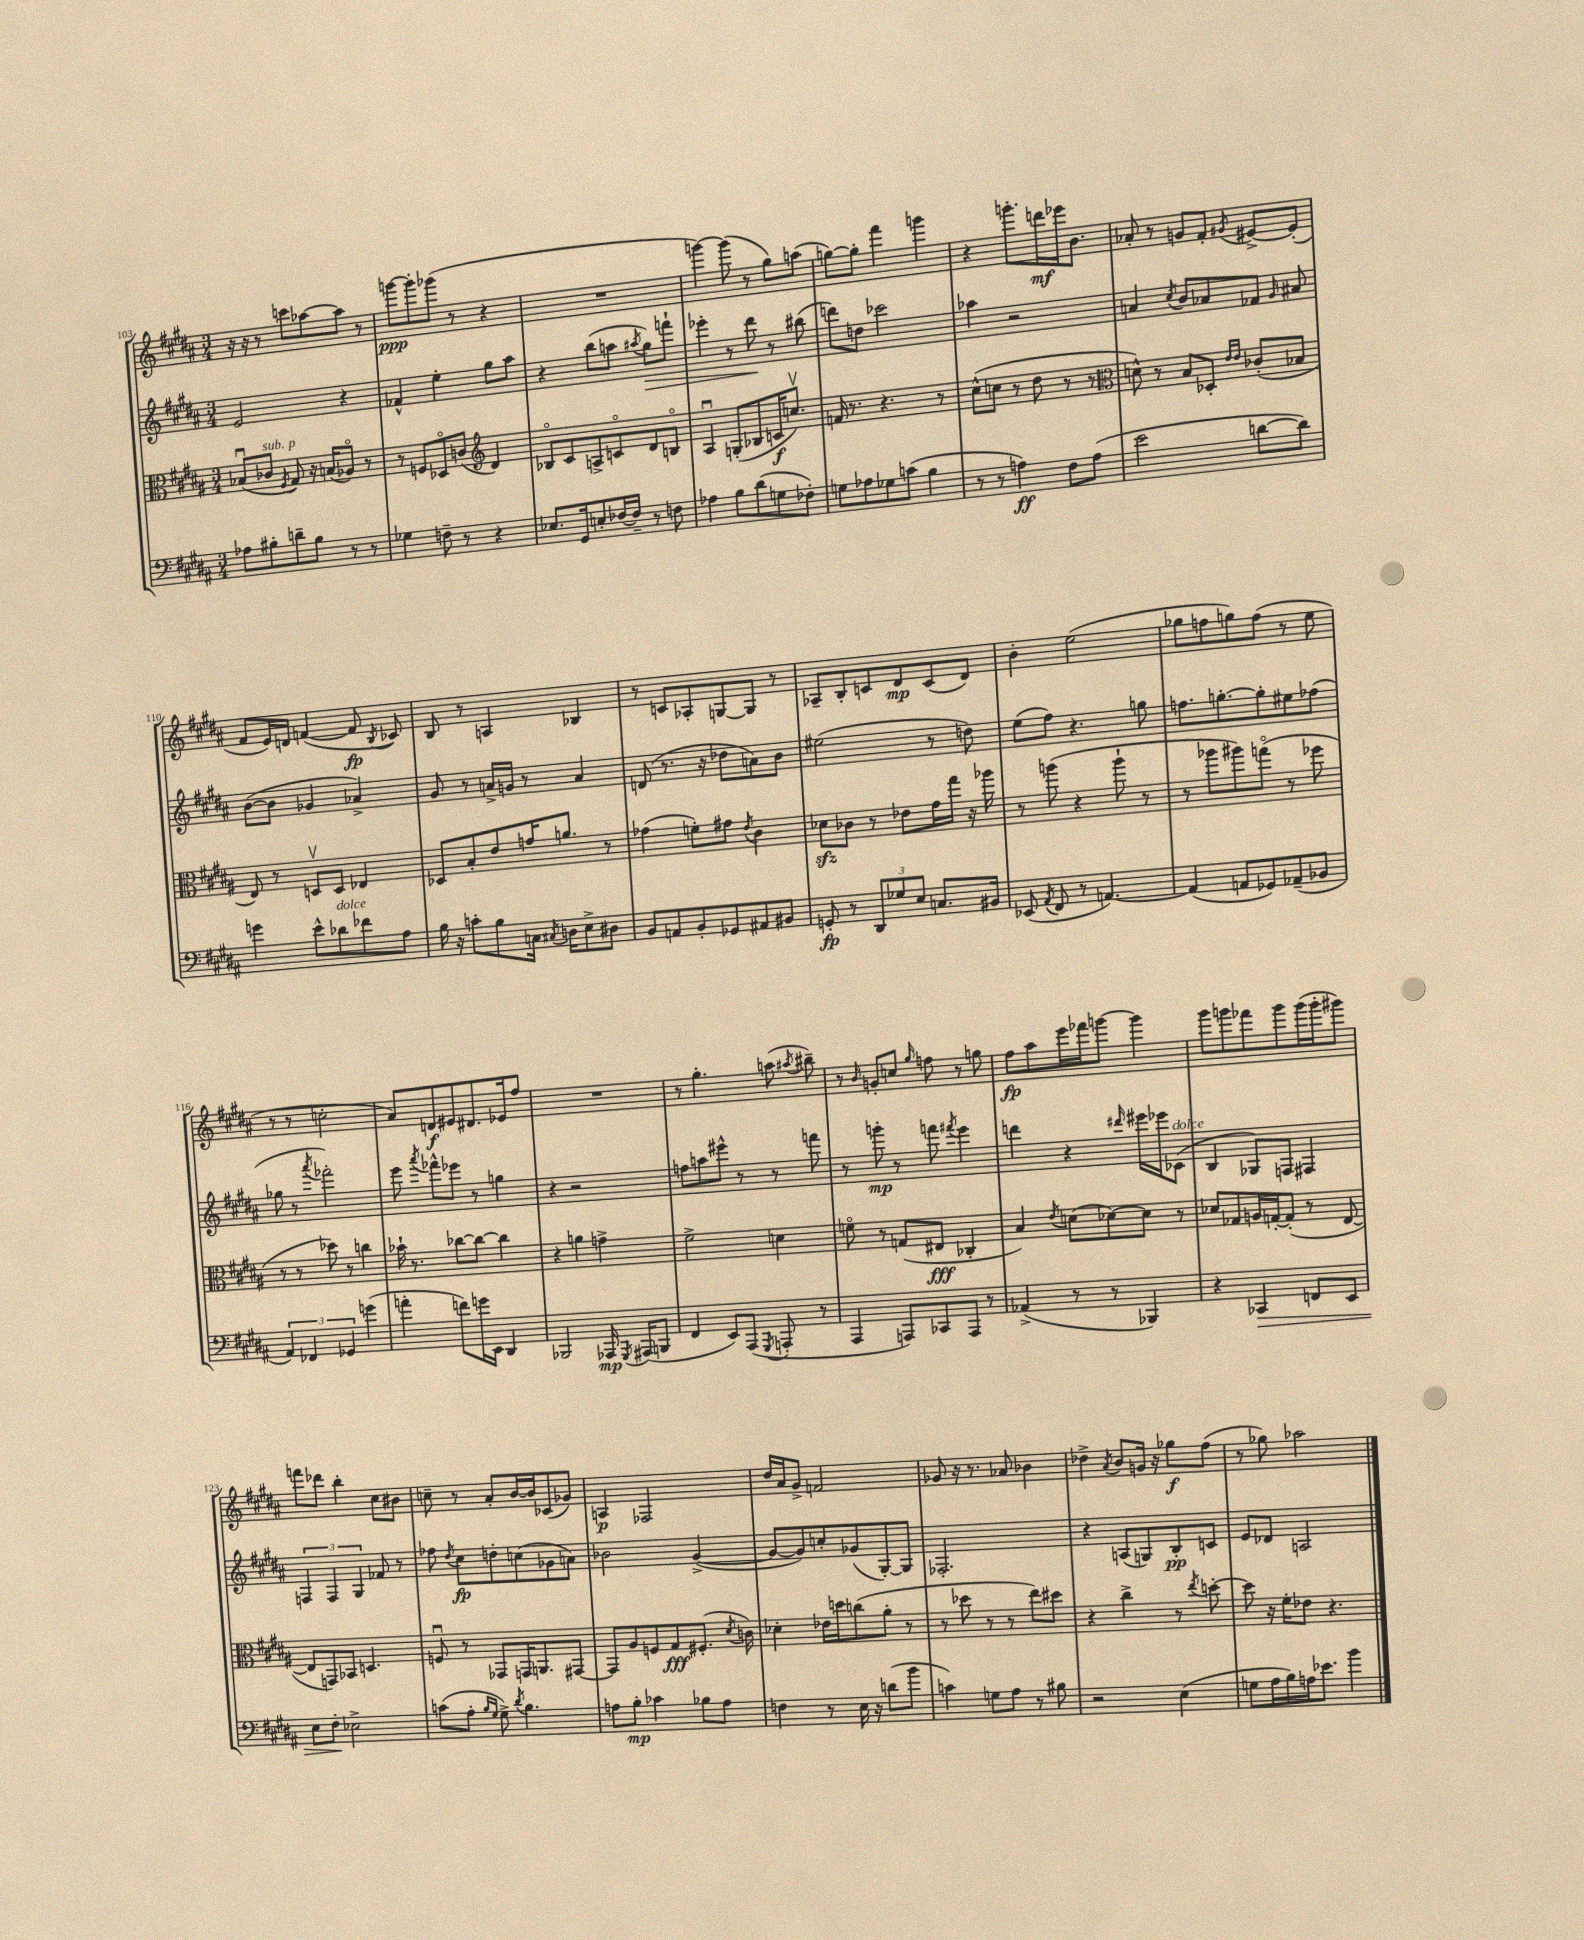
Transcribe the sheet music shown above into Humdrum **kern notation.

**kern	**kern	**kern	**kern
*staff4	*staff3	*staff2	*staff1
*clefF4	*clefC3	*clefG2	*clefG2
*k[f#c#g#d#a#]	*k[f#c#g#d#a#]	*k[f#c#g#d#a#]	*k[f#c#g#d#a#]
*M3/4	*M3/4	*M3/4	*M3/4
8A-	(8B-u	2e	16r
.	.	.	16r
8B#'	8c-	.	8r
.	8qF#	.	.
8d~	8G#)	.	8ccc
8B#	16r	.	[8aa-
.	(16B	.	.
8r	8A-o)	4r	8aa-]
8r	8r	.	8r
=	=	=	=
4G-	8r	4f-^^	[8ggg
.	8F	.	8ggg']
8F~	8D-o	4ee'	(8ggg-
8r	(8c	.	8r
*	*clefG2	*	*
4r	4d#)	8gg#	4r
.	.	8aa#	.
=	=	=	=
8.E-	8B-o	4r	2.r
.	8c#	.	.
16GG#	.	.	.
8E'	8A^	(8bb	.
[16F-	8co	8aa	.
16F-~]	.	.	.
.	.	8qaa#	.
8r	8d#	8gg#)	.
8F	8Bo	8fff`	.
=	=	=	=
4A-	4A#u	4eee-'	[4ggg)
8B	(8G'	8r	(8ggg]
(8d#	8B-	8ddd#	8r
8G	16c	8r	8gg#)
.	8.ccv)	.	.
8F-')	.	(8bb#	(8aa
=	=	=	=
8G	16f	8ddd)	[8gg)
.	8.r	.	.
8A-	.	8dd	8gg']
8G-	4.r	2ccc-	4fff#
(8c	.	.	.
4B	.	.	4ggg
.	8r	.	.
=	=	=	=
8r	(8cc#^^	4aa-	4r
8r	8cc	.	.
4A)	8r	2r	8.ggg'
.	8dd#	.	.
.	.	.	16ddd
8F#	8r	.	16eee-
.	.	.	8.b
(8A	8r	.	.
=	=	=	=
*	*clefC3	*	*
2e	8d^^)	4a	8a-'
.	8r	.	8r
.	.	8qcc#	.
.	8B	8b	8g
.	8D-'	8a-	8f#'
.	16qqe	.	.
.	16qqe	.	8qg#
[8d	(8c-'	8f-	[8e#^
.	.	16qqg#	.
8d])	8B-	8a#	(8e#']
=	=	=	=
4g	8E)	([8b	8f#
.	8r	8b]	16e)
.	.	.	16d
8e^^	8Dv	4g-	([4f
8d-	8D	.	.
8f-	4E-	4a-^)	8f]
.	.	.	8qB
8A#	.	.	8c-)
=	=	=	=
16B	8D-	8g#	8B
16r	.	.	.
8c'	8B'	8r	8r
8B	8e	16a^	4A
.	.	16g	.
16C	16g	8r	.
8qC#	.	.	.
16D	8.a	.	.
8E^	.	4a	4B-
8D#	8r	.	.
=	=	=	=
8BB	(4g-	(8d	8r
8AA	.	8.r	8c
8BB'	8f')	.	8A-'
.	.	16r	.
8GG-	8g#	8dd-	[8G
.	8qe	.	.
8AA#	4c#	8a)	8G]
8BB#	.	8b	8r
=	=	=	=
8GG'	8d-	(2ee#	8A-~
8r	8c-	.	8B'
12DD#	8r	.	8c
12G-	.	.	.
.	8e-	.	8d#
12E	.	.	.
8.C	16g#	8r	(8c
.	16gg#	.	.
.	16r	8dd)	8d#)
16BB#	16aa-	.	.
=	=	=	=
(8EE-	8r	(8ee	4b'
8qAA#	.	.	.
8FF#	(8aa	8ff#)	.
8r	4r	4.r	(2ee
[4.AA)	.	.	.
.	8aa`	.	.
.	8r	8gg	.
=	=	=	=
(4AA]	8r	8.ff	8gg-
.	8aa-	.	8ff
.	.	[8.gg'	.
8AA	8aa#)	.	8gg)
8GG-)	(8ggo	8gg']	(8ff
(8AA-~	8r	8ee#	8r
8BB-	8ff-	(8ff-	8ee
=	=	=	=
6AA#)	8r	8gg-	8r
.	8r	8r	8r
6FF-	.	.	.
.	.	8qaaa#	.
.	8dd-)	2fff-')	2cc'
6GG-	.	.	.
.	8r	.	.
(4g	4cc	.	.
=	=	=	=
4a'	16b-`	8eee	8a#)
.	8.r	.	.
.	.	8qaaa#	.
.	.	8fff-^^	8d
8f)	[8cc-	8eee-	8e#
16g	8cc-_	8r	8.d#
16EE	.	.	.
4DD#	4cc-]	4gg	.
.	.	.	16e-
.	.	.	8ff#
=	=	=	=
2BBB-	4r	4r	2.r
.	4a	2r	.
16AAA-	4g^	.	.
8qGGG#	.	.	.
(16AAA#	.	.	.
8BBB	.	.	.
=	=	=	=
4FF#	2f#^	8ff	8r
.	.	8aa	4.gg#'
8EE)	.	8eee#^^	.
(8AAA#	.	8r	.
8qGGG#	.	.	.
8AAA'	4d	8r	(8aa
.	.	.	8qaa#
8r	.	8fff	8bb#~)
=	=	=	=
4AAA#	8fo	8r	8r
.	.	.	16qqb
.	8r	8ggg'	8g'
8AAA)	(8G	8r	8cc
.	.	.	16qqgg#
8CC-	8E#	8fff	8ff
.	.	8qfff#	.
8AAA	4C-'	4eee	8r
8r	.	.	8gg
=	=	=	=
(4AA-^	4B)	4ddd	8ff#
.	.	.	8aa#
.	8qe	.	.
8r	(8d	4r	16eee
.	.	.	16fff-
8r	[8d-)	.	[8ggg
.	.	16qqddd#	.
4BBB-)	8d-]	16eee#	4ggg]
.	.	16eee-	.
.	8r	(8c-	.
=	=	=	=
4r	8d-	4B	8ggg#
.	8G-	.	8ggg
4CC-	16A	8G-)	8fff-
.	[16G'	.	.
.	(8G']	8F	8ggg
8FF	8r	4F#	(16ggg
.	.	.	16ggg'
8EE	[8E	.	8ggg#)
=	=	=	=
8E	8E]	6F	8fff
8F#'	8GG)	.	8ddd-
.	.	6F	.
2E-^	8BB-	.	4bb'
.	.	6G#	.
.	4.D	.	.
.	.	8f-	8cc#
.	.	8r	8b#
=	=	=	=
(8c	8Fu	8ff-	8cc~
.	.	8qdd#	.
8A#'	8r	8cc#	8r
16qqB	.	.	.
16qqG#	.	.	.
8G#^)	8GG-	8dd'	8a#'
8qd#	.	.	.
4.B	16GG	(8cc	[16b
.	8.AA	.	16b]
.	.	8g-	(8c-
.	[8GG#	8a)	8g-)
=	=	=	=
8A	8GG#]	2b-	4A
8B'	8A#	.	.
4c-	8F	.	2F-
.	8G#	.	.
8B-	(8.F#'	([4g#^	.
8A	.	.	.
.	8qd#	.	.
.	16c)	.	.
=	=	=	=
4F	4d-'	8g#_	16dd#
.	.	.	16a#
.	.	8g#])	8g#^
8r	16e-	8cc'	2f
.	16dd	.	.
16E	(8cc	(8g-	.
16r	.	.	.
(8d	8a#'	[8G#')	.
8b	8r	8G#]	.
=	=	=	=
4c)	8r	2.F-'	8g-
.	8dd-	.	16r
.	.	.	8.r
8G	8r	.	.
8A#	8r	.	8a-
8r	8ee)	.	4b-
8B#	8dd#	.	.
=	=	=	=
2r	4r	4r	4dd-^
.	.	.	8qa#
.	4cc#^	(8A	8b
.	.	8G)	16g
.	.	.	16r
(4E	8r	8B'	8gg-
.	8qee	.	.
.	[8dd'	8c	(8ff#
=	=	=	=
8G	8dd]	8e	8r
16A#	16r	8d-	8gg-)
16B)	16f#'	.	.
16A	8e-	2A	2aa-
8.e-	.	.	.
.	4.r	.	.
4b	.	.	.
==	==	==	==
*-	*-	*-	*-
